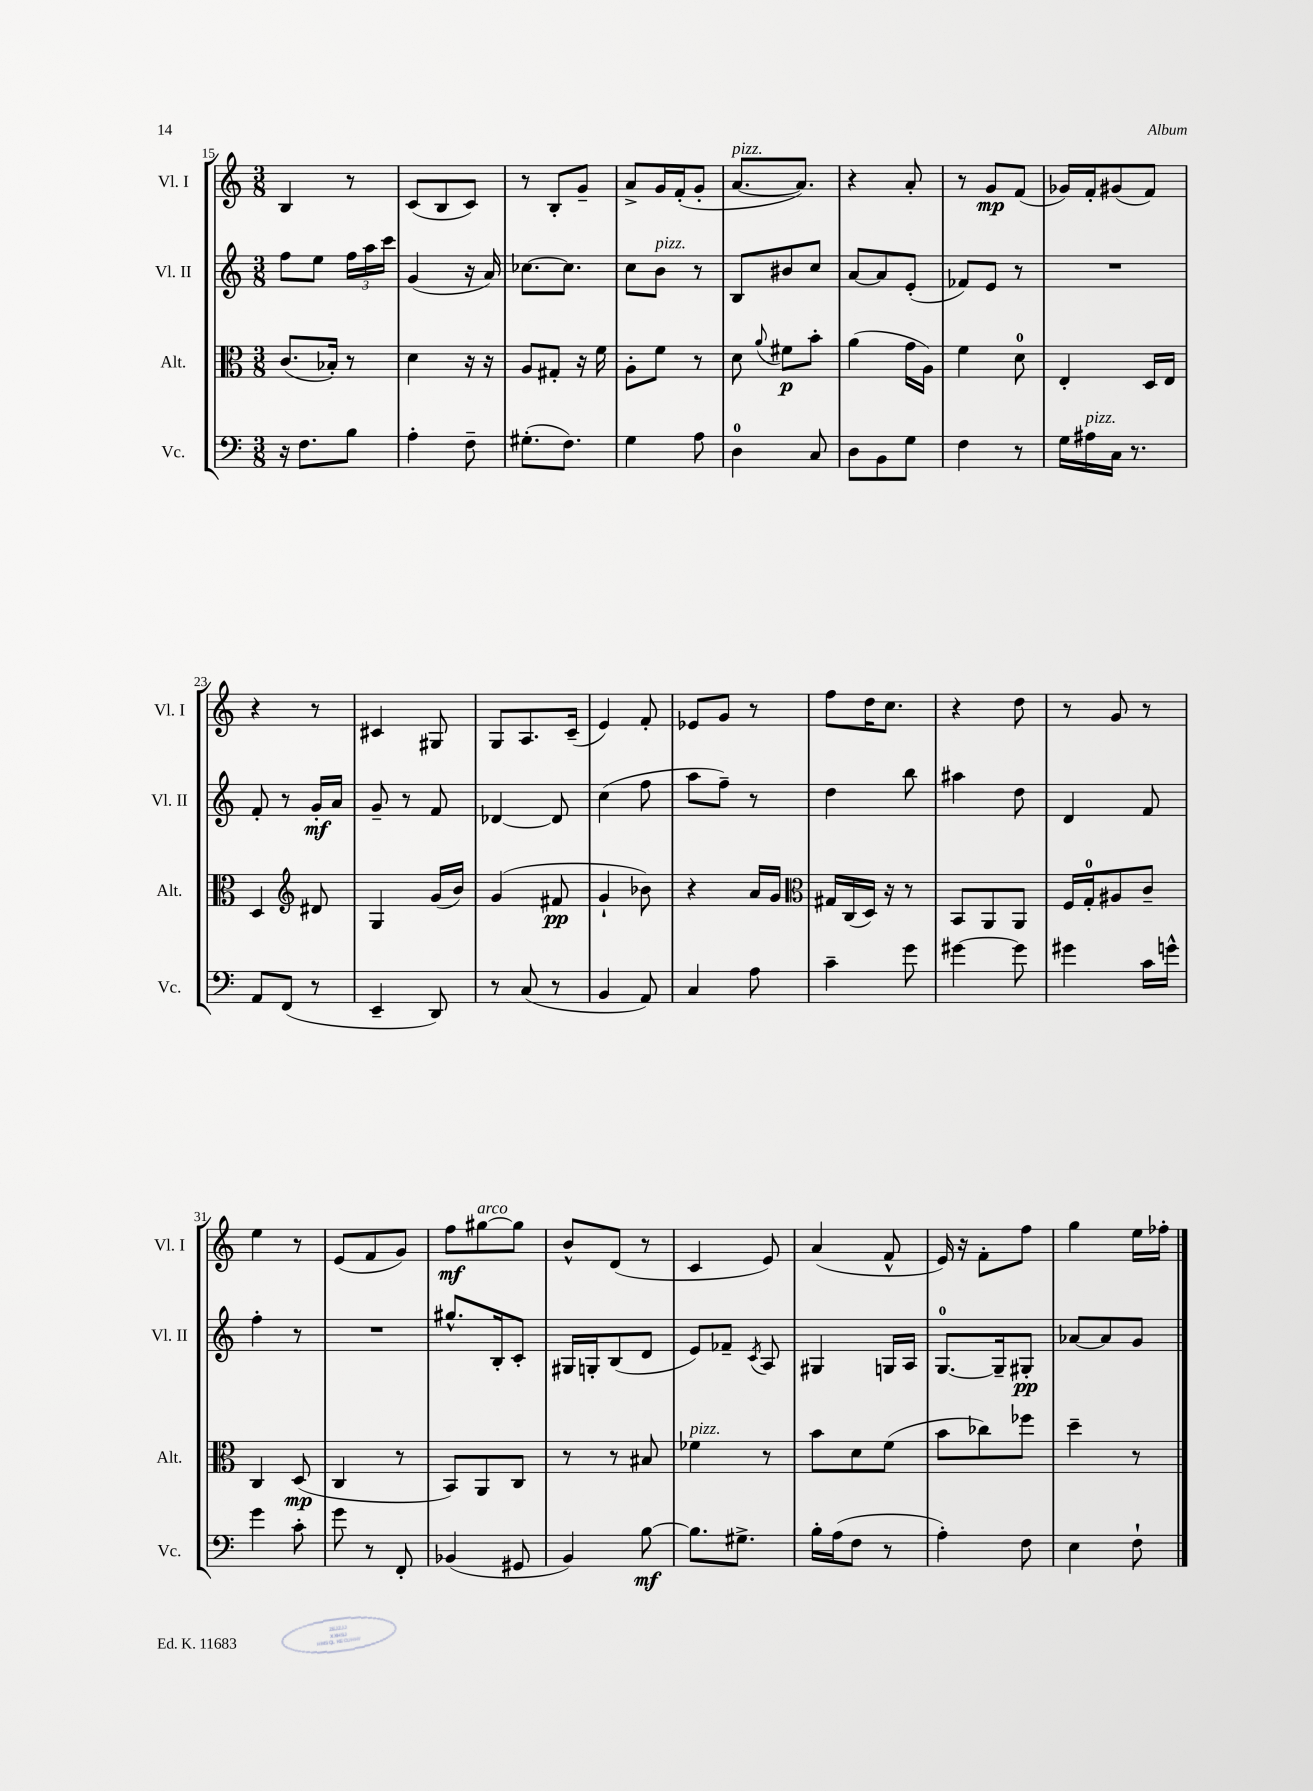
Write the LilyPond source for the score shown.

<<
\new StaffGroup <<
\new Staff = "s0" \with { instrumentName = "Vl. I" shortInstrumentName = "Vl. I" } {
    \clef treble \key c \major \numericTimeSignature \time 3/8
    \autoBeamOff b4 r8 |
    c'8[( b8 c'8]) |
    r8 b8[-. g'8]-- |
    a'8[-> g'16 f'16-.( g'8]-. |
    a'8.[~^\markup { \italic "pizz." } a'8.]) |
    r4 a'8-. |
    r8 g'8[\mp f'8]( |
    ges'16[) f'16-. gis'8( f'8]) |
    r4 r8 |
    cis'4 gis8 |
    g8[ a8. c'16]--( |
    e'4) f'8-. |
    ees'8[ g'8] r8 |
    f''8[ d''16 c''8.] |
    r4 d''8 |
    r8 g'8 r8 |
    e''4 r8 |
    e'8[( f'8 g'8]) |
    f''8[\mf gis''8~^\markup { \italic "arco" } gis''8] |
    b'8[-^ d'8]( r8 |
    c'4 e'8) |
    a'4( f'8-^ |
    e'16) r16 f'8[-. f''8] |
    g''4 e''16[ fes''16]-. \bar "|." |
}
\new Staff = "s1" \with { instrumentName = "Vl. II" shortInstrumentName = "Vl. II" } {
    \clef treble \key c \major \numericTimeSignature \time 3/8
    \autoBeamOff f''8[ e''8] \tuplet 3/2 { f''16[ a''16 c'''16] } |
    g'4( r16 a'16) |
    ces''8.[~ ces''8.] |
    c''8[ b'8]^\markup { \italic "pizz." } r8 |
    b8[ bis'8 c''8] |
    a'8[~ a'8 e'8]-.( |
    fes'8[) e'8] r8 |
    R4. |
    f'8-. r8 g'16[-.\mf a'16] |
    g'8-- r8 f'8 |
    des'4~ des'8 |
    c''4( f''8 |
    a''8[ f''8]--) r8 |
    d''4 b''8 |
    ais''4 d''8 |
    d'4 f'8 |
    f''4-. r8 |
    R4. |
    gis''8.[-^ b16-. c'8]-. |
    gis16[ g16-. b8( d'8] |
    e'8[) fes'8]-- \acciaccatura { c'8 } a8 |
    gis4 g16[ a16] |
    g8.[-0~ g16-- gis8]-.\pp |
    aes'8[~ aes'8 g'8] \bar "|." |
}
\new Staff = "s2" \with { instrumentName = "Alt." shortInstrumentName = "Alt." } {
    \clef alto \key c \major \numericTimeSignature \time 3/8
    \autoBeamOff c'8.[( bes16]-.) r8 |
    d'4 r16 r16 |
    a8[ gis8]-. r16 f'16 |
    a8[-. f'8] r8 |
    d'8 \appoggiatura { a'8 } fis'8[\p b'8]-. |
    a'4( g'16[ a16]) |
    f'4 d'8-0 |
    e4-. d16[ e16] |
    d4 \clef treble dis'8 |
    g4 g'16[( b'16]) |
    g'4( fis'8\pp |
    g'4-! bes'8) |
    r4 a'16[ g'16] |
    \clef alto gis16[ c16( d16]) r16 r8 |
    b,8[ a,8 a,8] |
    f16[ g16-0-. ais8 c'8]-- |
    c4 d8\mp( |
    c4 r8 |
    b,8[) a,8 c8] |
    r8 r8 bis8 |
    fes'4^\markup { \italic "pizz." } r8 |
    b'8[ d'8 f'8]( |
    b'8[ ces''8) fes''8] |
    d''4-- r8 \bar "|." |
}
\new Staff = "s3" \with { instrumentName = "Vc." shortInstrumentName = "Vc." } {
    \clef bass \key c \major \numericTimeSignature \time 3/8
    \autoBeamOff r16 f8.[ b8] |
    a4-. f8-- |
    gis8.[-.( f8.]) |
    g4 a8 |
    d4-0 c8 |
    d8[ b,8 g8] |
    f4 r8 |
    g16[ ais16^\markup { \italic "pizz." } c16] r8. |
    a,8[ f,8]( r8 |
    e,4-- d,8) |
    r8 c8( r8 |
    b,4 a,8) |
    c4 a8 |
    c'4-- g'8 |
    gis'4~ gis'8 |
    gis'4 c'16[ g'16]-^ |
    g'4 c'8-. |
    g'8 r8 f,8-. |
    bes,4( gis,8 |
    b,4) b8~\mf |
    b8.[ gis8.]-> |
    b16[-. a16( f8] r8 |
    a4-.) f8 |
    e4 f8-! \bar "|." |
}
>>
>>
\layout { \context { \Score currentBarNumber = #15 } }
